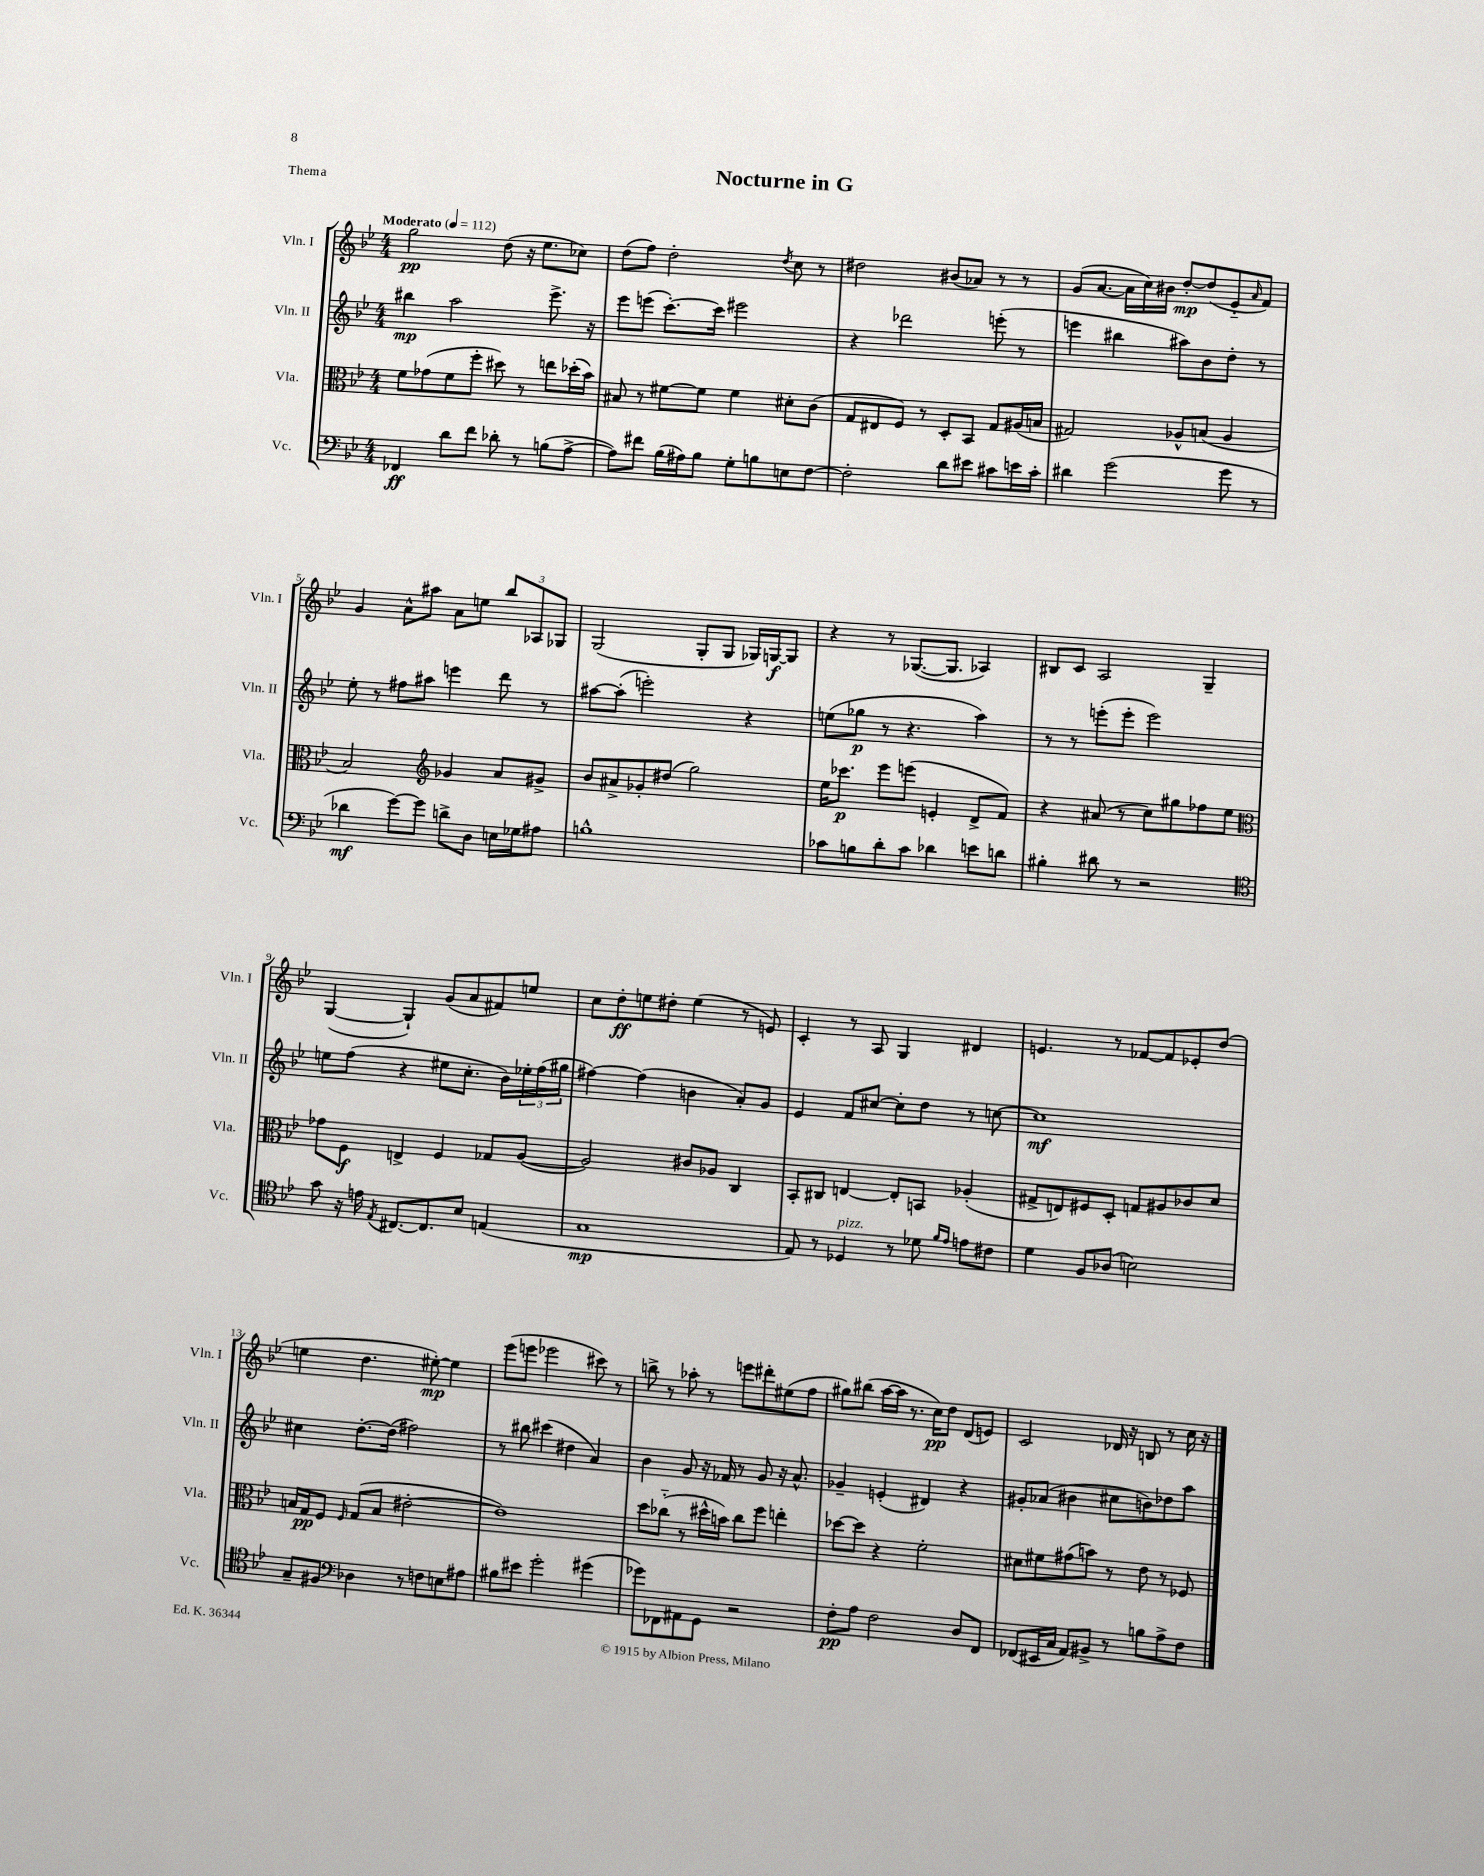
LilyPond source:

\header { title = "Nocturne in G" piece = "Thema" }
<<
\new StaffGroup <<
\new Staff = "s0" \with { instrumentName = "Vln. I" shortInstrumentName = "Vln. I" } {
    \clef treble \key bes \major \numericTimeSignature \time 4/4 \tempo "Moderato" 4 = 112
    g''2\pp d''8( r16 ees''8. ces''8) |
    d''8( f''8) d''2-. \acciaccatura { d''8 } c''8 r8 |
    dis''2 bis'8( aes'8) r8 r8 |
    g'8( a'8.~ a'16 c''16) bis'16 d''8~-.\mp d''8( ees'8-_ \grace { a'16 } f'8) |
    g'4 a'8-^ ais''8 a'8 e''8 \tuplet 3/2 { bes''8 aes8 ges8 } |
    g2( g8-. g8 ges16) g16~\f g8 |
    r4 r8 ges8.~( ges8. aes4) |
    bis8 c'8 a2 g4-- |
    g4~( g4-!) g'8( a'8 fis'8) e''8 |
    c''8 d''8-.\ff e''8 dis''8-. e''4( r8 e'8) |
    c'4-. r8 a8 g4 dis'4 |
    e'4. r8 fes'8~ fes'8 ees'8-. d''8( |
    e''4 d''4. eis''8~-.\mp) eis''4 |
    ees'''8( e'''8 ees'''2 cis'''8) r8 |
    b''8-> r8 aes''8-. r8 e'''8 dis'''8-. eis''8( f''8 |
    gis''8) bis''8( a''16~ a''16 r8. c''16\pp) d''8 d'8( e'8) |
    c'2 des'16 r16 b8 r8 c''16 r16 \bar "|." |
}
\new Staff = "s1" \with { instrumentName = "Vln. II" shortInstrumentName = "Vln. II" } {
    \clef treble \key bes \major \numericTimeSignature \time 4/4
    bis''4\mp a''2 ees'''8.-> r16 |
    ees'''8 e'''8( c'''8.~-.) c'''16 eis'''2 |
    r4 des'''2 e'''8-.( r8 |
    e'''4 bis''4 ais''8) bes'8 d''8-. r8 |
    ees''8-. r8 fis''8 ais''8 e'''4 d'''8 r8 |
    ais''8~ ais''8-.( e'''2-.) r4 |
    e''8( ges''8\p r8 r4. a''4) |
    r8 r8 e'''8-.( e'''8-. e'''2) |
    e''8 f''8( r4 eis''8 c''8.-. bes'16) \tuplet 3/2 { ees''16-. f''16( gis''16 } |
    fis''4~) fis''4( b'4 a'8-.) g'8 |
    ees'4 f'8 cis''8~ cis''8-. d''8 r8 c''8~ |
    c''1\mf |
    cis''4 d''8.~-. d''16( fis''2) |
    r8 bis''8 cis'''4( dis''4 a'4) |
    bes'4 g'8 r16 fes'16 r8 g'8 r16 a'8.-^ |
    ges'4-- e'4-.( dis'4) r4 |
    gis'8-. aes'8( bis'4 cis''8 b'8) des''8 a''8 \bar "|." |
}
\new Staff = "s2" \with { instrumentName = "Vla." shortInstrumentName = "Vla." } {
    \clef alto \key bes \major \numericTimeSignature \time 4/4
    f'8 ges'8( f'8 f''8-. dis''8) r8 e''8 des''16-.( bes'16) |
    bis8 r8 fis'8~ fis'8 fis'4 dis'8-. c'8( |
    g8 eis8 f8) r8 d8-. bes,8 g8 ais16( b16 |
    gis2) aes8-^ b8( aes4 |
    bes2) \clef treble ges'4 a'8 gis'8-> |
    bes'8 ais'8-> ges'8-. dis''8( g''2) |
    ees''16 ces'''8.\p ees'''8 e'''8( e'4-. d'8-> f'8) |
    r4 ais'8( r8 c''8) gis''8 fes''8 ees''8 |
    \clef alto ges'8 f8\f e4-> f4 ges8 a8~( |
    a2) cis'8 aes8 c4 |
    bes,8-. cis8 e4~ e8-. b,8 aes4-.( |
    gis8-> e8) fis8 d8-. g8 ais8 ces'8 d'8 |
    b16 g16\pp f8 \grace { f16 } g8( b8 eis'2~-. |
    eis'1) |
    d''8 ces''8-_( r8 dis''16-^ b'16) ces''8 f''8 e''4-. |
    des''8~ des''8 r4 f'2-. |
    dis'8 fis'8 gis'8( b'8) r8 ees'8 r8 fes8 \bar "|." |
}
\new Staff = "s3" \with { instrumentName = "Vc." shortInstrumentName = "Vc." } {
    \clef bass \key bes \major \numericTimeSignature \time 4/4
    fes,4\ff d'8 f'8 des'8-. r8 b8( a8~-> |
    a8) fis'8 bes16( ais16) bes8 g8-. b8 e8 f8~ |
    f2-. d'8 eis'8 cis'8 e'16 cis'16-. |
    dis'4 g'2( g'8 r8 |
    des'4\mf g'8~) g'8 d'8-> d8 e16 ges16 ais8 |
    b1-^ |
    ces'8 b8 d'8-. ces'8 des'4 e'8 d'8 |
    bis4-. dis'8 r8 r2 |
    \clef tenor g'8 r16 e'16 \acciaccatura { ees8 } cis8.~ cis8. bes8 e4( |
    g1\mp |
    ees8) r8 des4^\markup { \italic "pizz." } r8 des'8 \grace { f'16 ees'16 } e'8 cis'8 |
    d'4 f8 aes8( b2) |
    g8-- fis8 \clef bass des4 r8 f8 e8 ais8 |
    bis8 eis'8 g'2-. gis'4( |
    ges'8) fes,8 ais,8 g,8 r2 |
    f8-.\pp a8 f2 d8 f,8 |
    fes,8( eis,16 c16 a,8) bis,8-> r8 b8 a8-> f8 \bar "|." |
}
>>
>>
